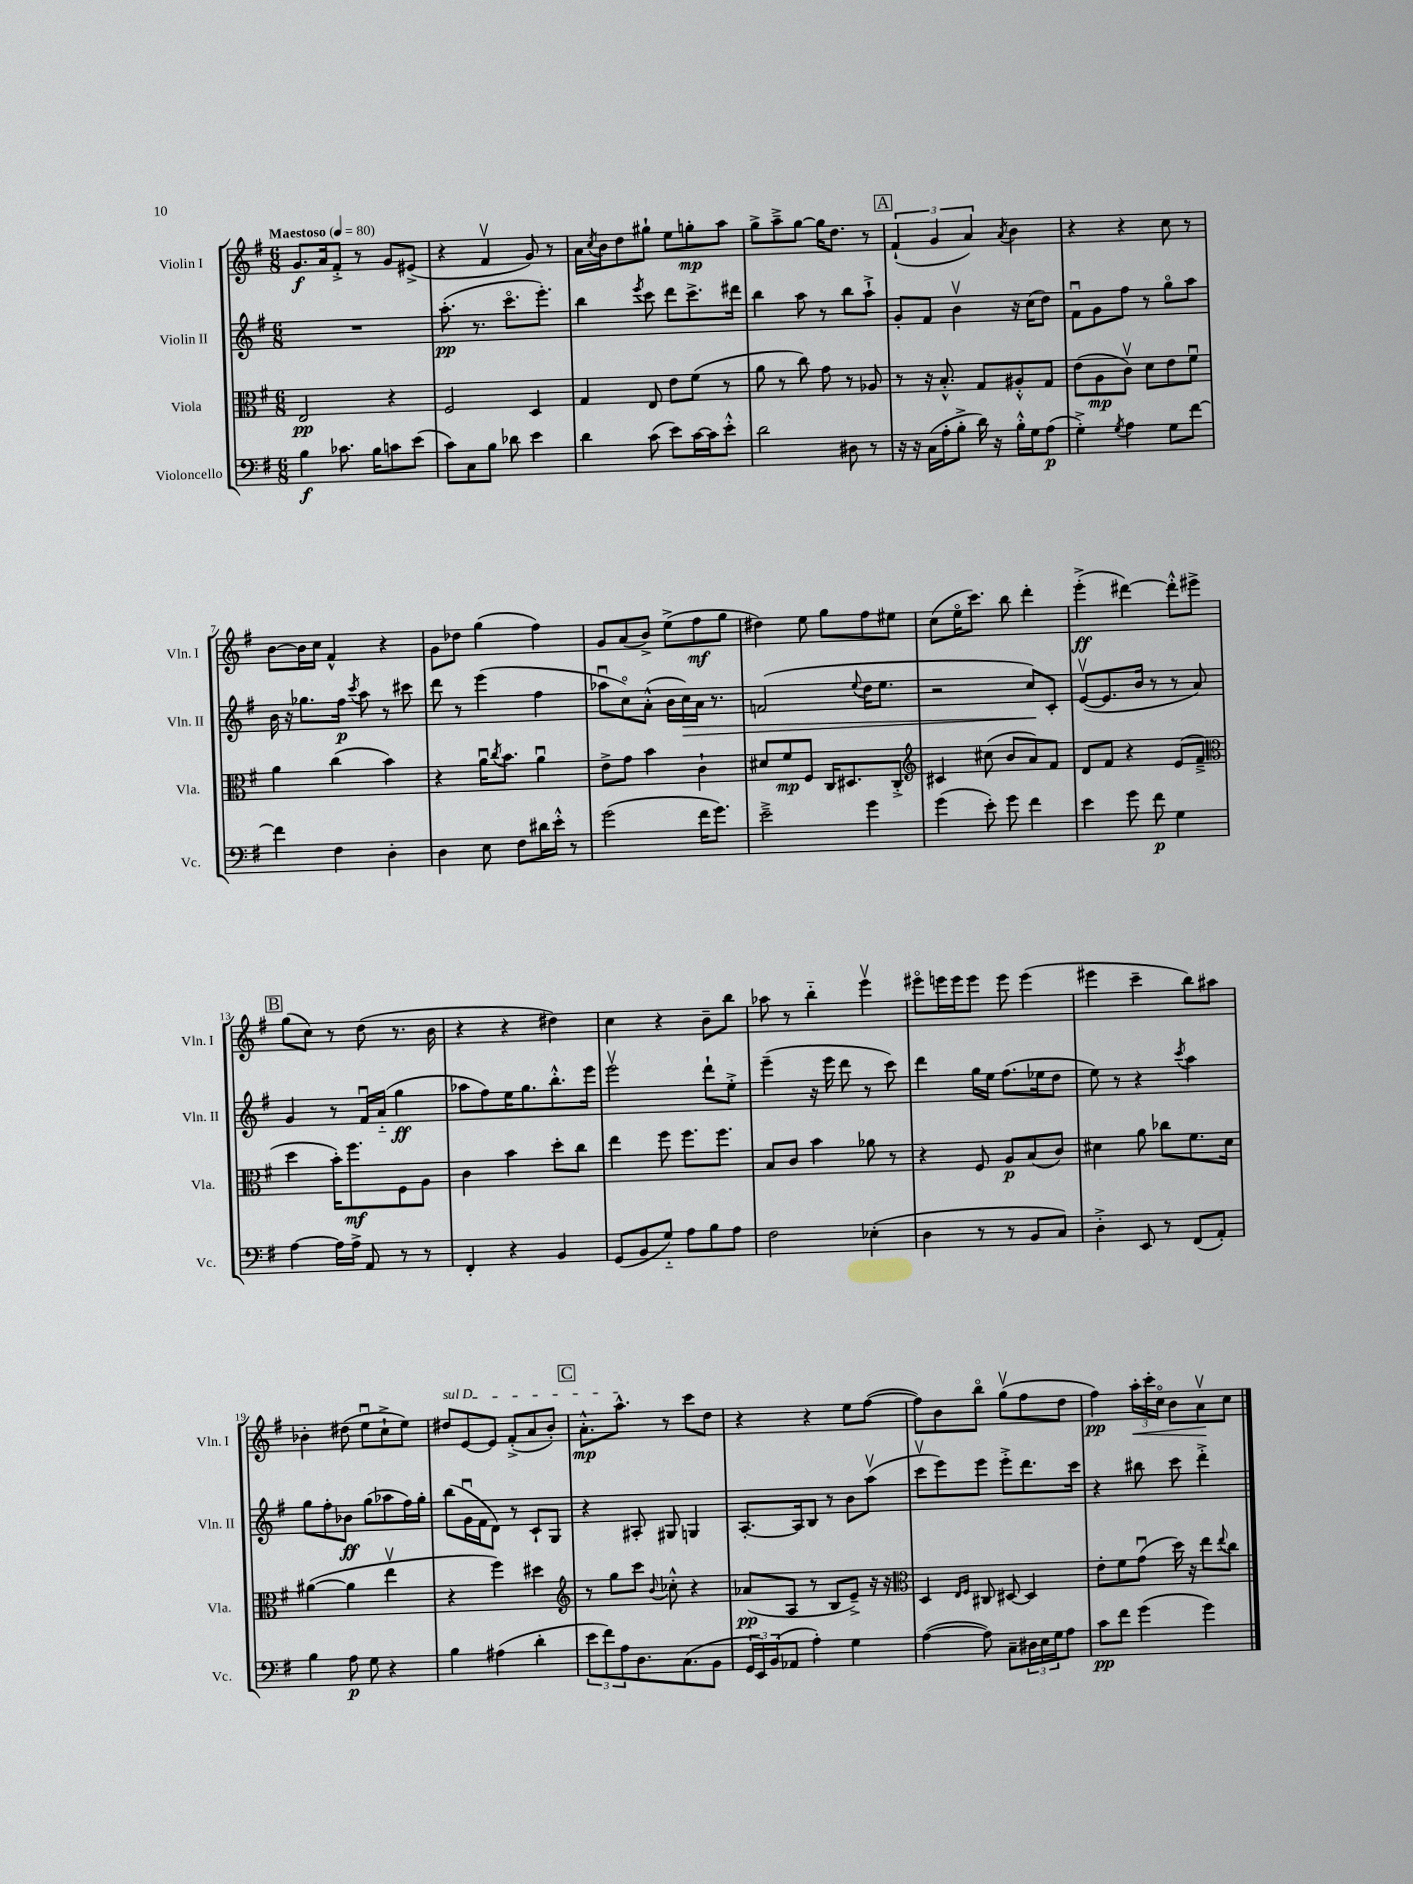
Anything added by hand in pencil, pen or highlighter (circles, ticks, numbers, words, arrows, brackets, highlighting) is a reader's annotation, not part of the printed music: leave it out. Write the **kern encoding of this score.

**kern	**kern	**kern	**kern
*staff4	*staff3	*staff2	*staff1
*clefF4	*clefC3	*clefG2	*clefG2
*k[f#]	*k[f#]	*k[f#]	*k[f#]
*M6/8	*M6/8	*M6/8	*M6/8
*MM80	*MM80	*MM80	*MM80
4B	2E	2.r	8.g
.	.	.	16a
8.c-	.	.	8f#'^
.	.	.	8r
16B	.	.	.
8c	4r	.	8g
(8e	.	.	(8e#^
=	=	=	=
8c)	2F#	(8.aa'	4r
8C	.	.	.
.	.	8.r	.
8B	.	.	4f#v
8d-	.	8.ccco	.
4e	4D	.	8g)
.	.	8.eee')	.
.	.	.	8r
=	=	=	=
4d	4G	4bb	16a
.	.	.	8qcc
.	.	.	16b
.	.	.	8dd
.	.	8qeee	.
(8c	8E	8ccc	8gg#`
8e)	8e	8ddd	8ee
[16c	(8f#	8.ccc^	8gg'
16c]	.	.	.
8e'^^	8r	.	8aa
.	.	16ddd#	.
=	=	=	=
2d	8a	4bb	8gg^
.	8r	.	8aa~^
.	8cc)	8aa	[8gg
.	8g	8r	16gg]
.	.	.	8.dd
8D#	8r	8bb	.
8r	8A-	8aa`^	8r
=	=	=	=
16r	8r	8g'	(6f#`
16r	.	.	.
(16C	16r	8f#	.
.	.	.	6g
16A'	8.B'^^	.	.
8B'^	.	4bv	.
.	.	.	6a)
16d)	8G	.	.
16r	.	.	.
.	.	.	8qa
16B'^^	8A#'^^	16r	4b
16G	.	(16cc	.
(8A	8G	8dd)	.
=	=	=	=
4G'^)	(8e	8f#u	4r
.	8A	8g	.
8qG	.	.	.
4A	8cv)	8ff#	4r
.	8d	8r	.
8G	8e	8ggo	8cc
[8f#	8f#u	8aa	8r
=	=	=	=
4f#]	4a	16b	[8b
.	.	16r	.
.	.	8.gg-	16b]
.	.	.	16cc
4F#	(4cc	.	4f#^^
.	.	16ff#	.
.	.	8qccc	.
.	.	8aa	.
4D'	4b)	8r	4r
.	.	8ccc#	.
=	=	=	=
4D	4r	8ddd	8g
.	.	8r	8dd-
8E	16au	(4eee	(4gg
.	8qcc	.	.
.	8.b	.	.
8F#	.	.	.
16d#	4au	4ff#	4ff#)
16e'^^	.	.	.
8r	.	.	.
=	=	=	=
(2g	8e^	8aa-u	8g
.	8g	8cco)	(8a
.	4b	(8a'^^	8b^)
.	.	16b	(8ee^
.	.	16cc)	.
16f#	4c`	16a	8ff#
8.g)	.	8.r	.
.	.	.	8gg
=	=	=	=
2e~^	8d#	(2f	4dd#)
.	8f#	.	.
.	8F#	.	8ee
.	16C	.	8gg
.	8.D#	.	.
.	.	8qqee	.
4g	.	16dd	8ff#
.	.	8.ee	.
.	8C'^	.	8ee#
=	=	=	=
*	*clefG2	*	*
(4g	4c#	2r	(8cc
.	.	.	16eeo
.	.	.	8.ccc)
8e')	(8cc#	.	.
8g	8b	.	8bb
4f#	8a)	8cc)	4ddd'
.	8f#	8c'	.
=	=	=	=
4e	8d	([8ev	(4eee'^
.	8f#	8.e]	.
8g	4r	.	[4ddd#)
.	.	16b	.
8f#	.	8r	.
4G	(8e	8r	8ddd#'^^]
.	8f#~^	8a)	8eee#^
=	=	=	=
*	*clefC3	*	*
[4A	4dd	4g	(8gg
.	.	.	8cc)
16A]	16b')	8r	8r
16A^	8.ff#	.	.
8AA	.	16f#u	(8dd
.	.	(16a'~	.
8r	8F#	4gg	8.r
8r	8A	.	.
.	.	.	16b
=	=	=	=
4FF#'	4c	8aa-	4r
.	.	8ff#)	.
4r	4b	16ee	4r
.	.	8.gg	.
4BB	8dd'	8.bb'^^	4dd#)
.	8cc	.	.
.	.	16eee	.
=	=	=	=
(8GG	4ee	2eeev	4cc
8BB	.	.	.
8G'~)	8ff#	.	4r
8A	8.ff#	.	.
8B	.	8ddd`	8b~
.	8.ff#	.	.
8A	.	8ee'^	8bb
=	=	=	=
2F#	8B	(4eee~	8aa-
.	8c	.	8r
.	4b	16r	4bb'~
.	.	16eee	.
.	.	8ddd	.
(4E-'	8a-	8r	4eeev
.	8r	8ccc)	.
=	=	=	=
4D	4r	4ddd	8eee#o
.	.	.	16eee
.	.	.	16eee
8r	8F#	16gg	8eee
.	.	16ee	.
8r	8A	(8.ff#	8eee
8BB	(8B	.	(4eee
.	.	16ee-	.
8C)	8c)	8dd	.
=	=	=	=
4D'^	4d#	8ee)	4eee#
.	.	8r	.
8EE	8a	4r	4ccc~
8r	8cc-	.	.
.	.	8qccc	.
(8FF#	8.f#	4aa	8bb)
8AA')	.	.	8aa#
.	16d#	.	.
=	=	=	=
4B	([4a#	8gg	4b-'
.	.	8ff#'	.
8A	4a#]	8b-	(8dd#
8G	.	(8gg	8eeu
4r	4eev	8aa-	8cc`^
.	.	16ff#)	8ee)
.	.	16gg'	.
=	=	=	=
4B	4r	(8bb	8dd#
.	.	16gu	[8e
.	.	16f#	.
(4A#	4ff#)	8d)	8e]
.	.	8r	(8f#'^
4d'	4dd#	8c`	8a
.	.	8G	8b')
=	=	=	=
*	*clefG2	*	*
12e	8r	4r	8.a'^^
12f#)	.	.	.
.	8gg	.	.
12A	.	.	.
.	.	.	8.aa^^
8.D	8ccc	8A#'	.
.	8qqb	.	.
.	8cc-'^^	8G#	8r
(8.C	.	.	.
.	4r	4G	8ccc
8BB	.	.	8dd
=	=	=	=
24GG	(8a-	[8.A'	4r
24EE)	.	.	.
(24BB	.	.	.
8AA-	8A	.	.
.	.	16A]	.
4A')	8r	8B	4r
.	8B	8r	.
4G	8e~^)	8b	8ee
.	16r	(8aav	([8ff#
.	16r	.	.
=	=	=	=
*	*clefC3	*	*
([4A	4D	8cccv	8ff#])
.	.	8eee)	8b
.	16qqE	.	.
.	16qqF#	.	.
8A])	8C#	8eee	8bbo
8C~	[8D#	8eee'^	(8ggv
24D#	4D#]	8.ddd	8ff#
24E	.	.	.
24G	.	.	.
8A	.	.	8dd
.	.	16ccc	.
=	=	=	=
8c	8e'	4r	4ff#)
8f#	8f#	.	.
(4g	(8gu	8bb#	24aa'
.	.	.	24ccc'
.	.	.	24cco
.	16dd)	8ccc	8b
.	16r	.	.
4g)	8ee	4ddd'^	8av
.	8qqee	.	.
.	8cc	.	8cc
==	==	==	==
*-	*-	*-	*-
